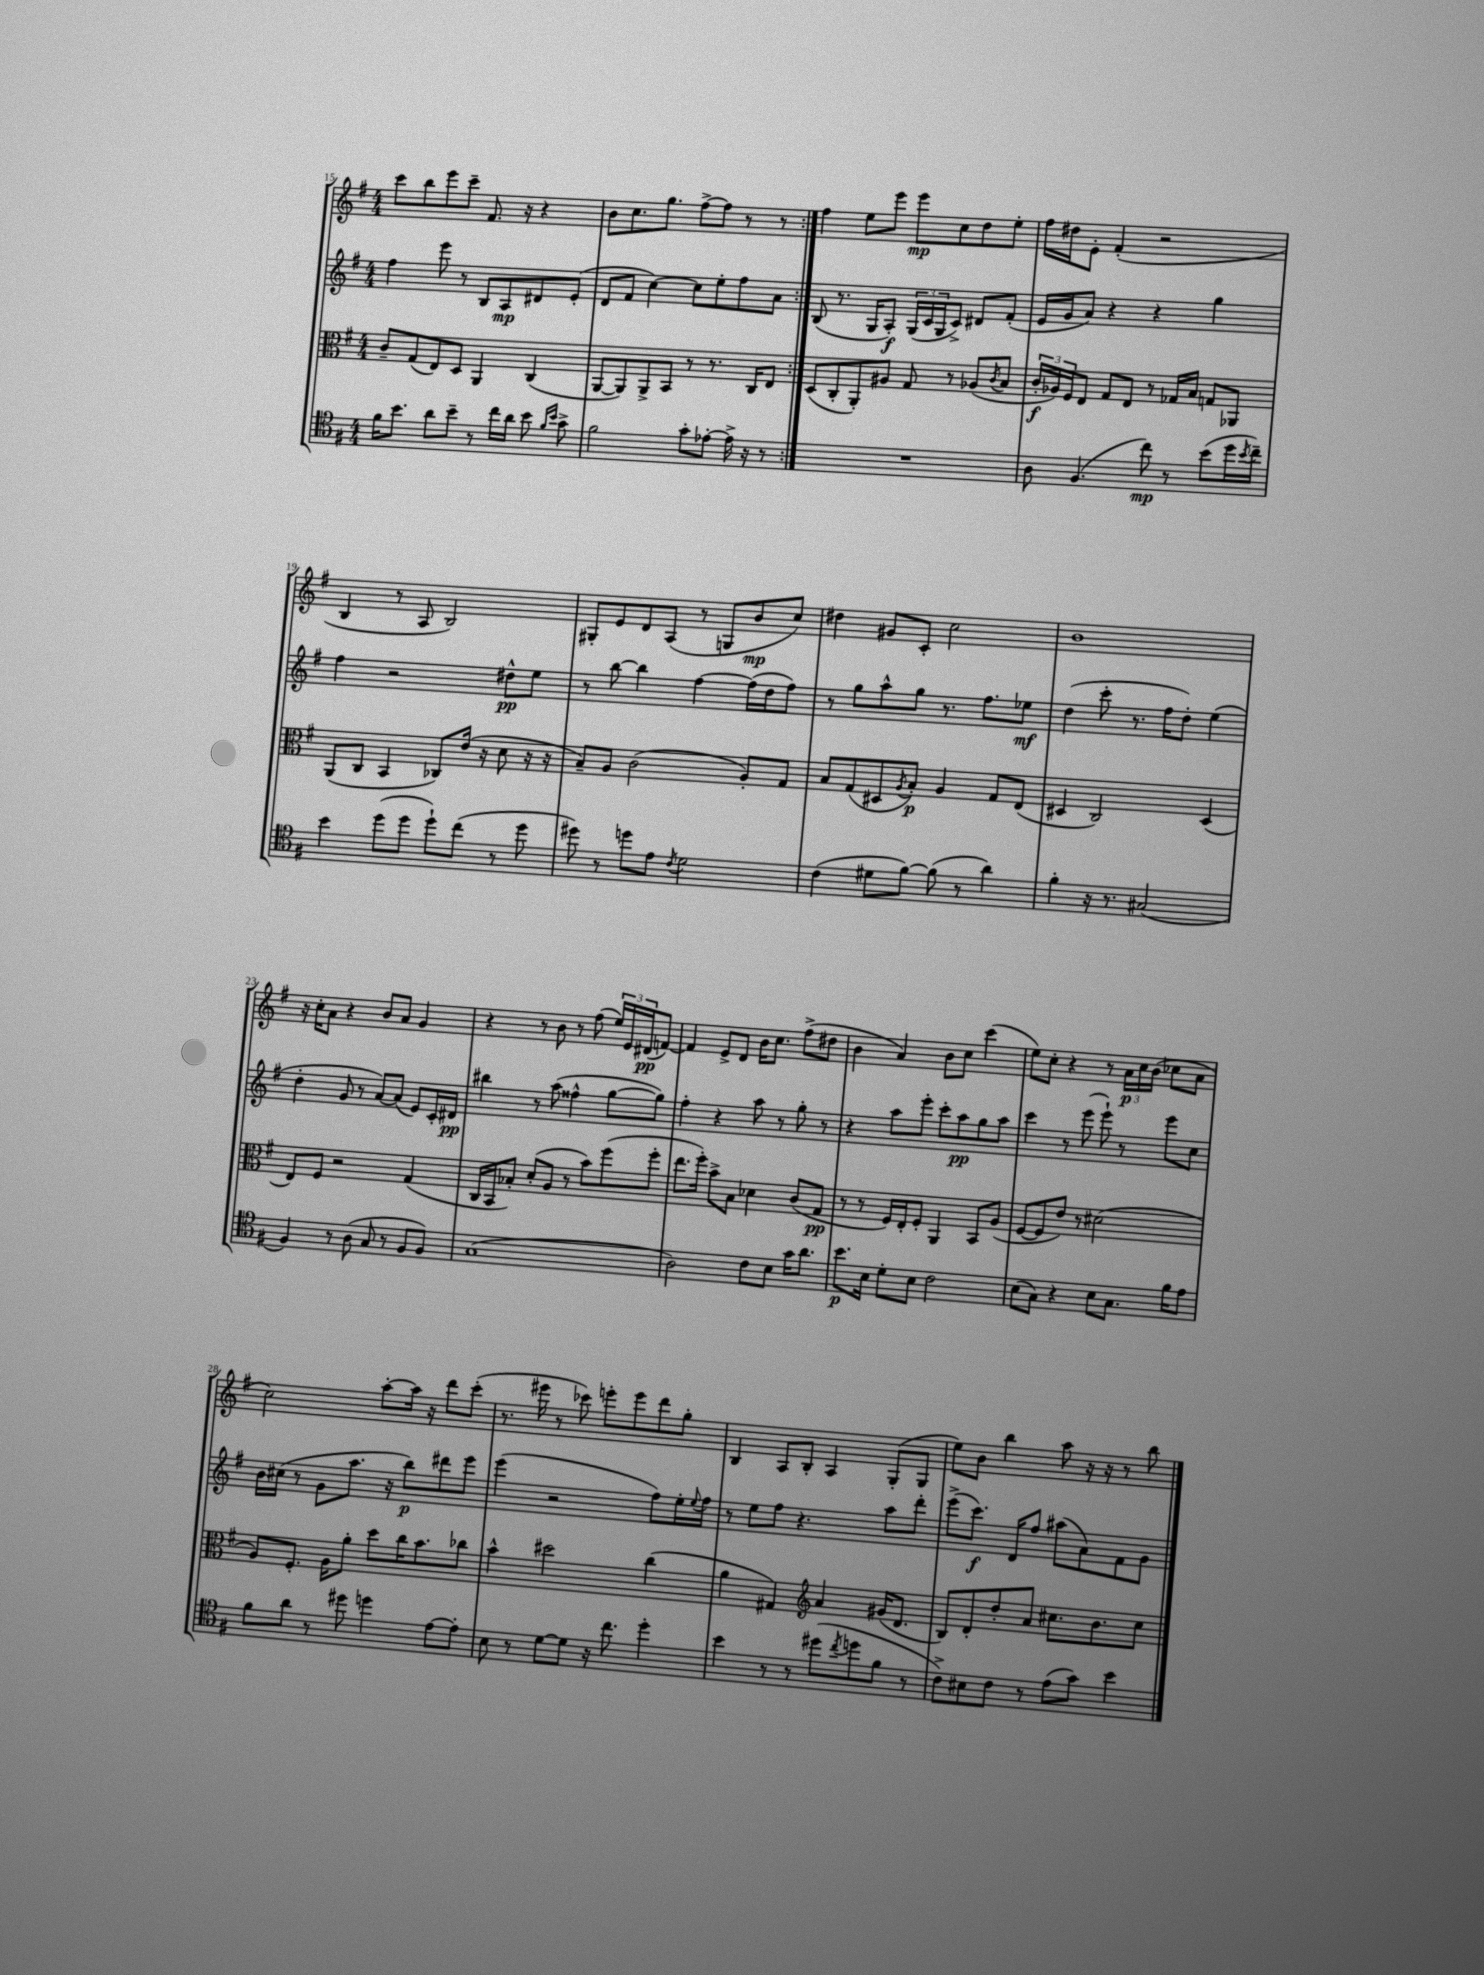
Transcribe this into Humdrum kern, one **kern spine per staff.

**kern	**kern	**kern	**kern
*staff4	*staff3	*staff2	*staff1
*clefC4	*clefC3	*clefG2	*clefG2
*k[f#]	*k[f#]	*k[f#]	*k[f#]
*M4/4	*M4/4	*M4/4	*M4/4
16f#	8c~	4ff#	8ccc
8.b	.	.	.
.	(8G	.	8bb
8a	8E)	8eee	8eee
8b~	8D	8r	8ccc~
8r	4AA	8B	8.f#
16cc	.	8A	.
16a	.	.	16r
8b	(4C	8d#	4r
16qqf#	.	.	.
16qqb	.	.	.
8g^	.	(8e'	.
=	=	=	=
2f#	[8AA	8d	8b
.	8AA])	8f#	8.cc
.	8AA^	[4cc)	.
.	.	.	8.gg
.	8BB	.	.
8g'	8r	8cc]	[8ff#^
[8e-'	8.r	8ee'	8ff#]
16e-^]	.	8ff#	8r
16r	16C	.	.
8r	8E	8a	8r
=:|!	=:|!	=:|!	=:|!
1r	(8D	(8B	4ff#
.	8C'	8.r	.
.	8AA')	.	8ee
.	.	16G	.
.	8A#	8A')	8eee
.	8G	(24G	8eee
.	.	24c	.
.	.	24G	.
.	8r	8c^)	8cc
.	(8A-	8d#	8dd
.	8qc	.	.
.	8B	(8f#'	8ee'
=	=	=	=
8A	24c'	16e	16ff#
.	24A-)	.	.
.	.	16g	16dd#
.	24F#	.	.
(4.F#	8E	8a)	8e'
.	8G	4r	(4f#'
.	8E	.	.
8cc)	8r	4r	2r
8r	16G-	.	.
.	16B	.	.
(8b	8G	4gg	.
16dd	8AA-	.	.
8qb	.	.	.
16cc~)	.	.	.
=	=	=	=
4b	(8AA	4ff#	4B
.	8C	.	.
(8dd	4BB	2r	8r
8dd	.	.	8A
8dd`)	8C-)	.	2B)
(8cc	(16e	.	.
.	16r	.	.
8r	8d	8dd#^^	.
8dd	16r	8ee	.
.	16r	.	.
=	=	=	=
8dd#)	8B~)	8r	8G#'
8r	8A	[8bb	8e
8dd	(2c	4bb]	8d
8e	.	.	(8A
8qc	.	.	.
2d	.	[4ff#	8r
.	.	.	8G
.	8A')	(16ff#]	8b
.	.	16dd	.
.	8G	8ff#)	8cc)
=	=	=	=
(4c	8B	8r	4dd#
.	(8G	8gg	.
8d#	8D#	8aa^^	8g#
.	8qA	.	.
[8f#)	8B')	8gg	8c'
(8f#]	4A	8.r	2cc
8r	.	.	.
.	.	8.ff#	.
4a)	8G	.	.
.	(8E	8ee-	.
=	=	=	=
4f#'	4D#	(4dd	1b
16r	2C)	8ccc'	.
8.r	.	.	.
.	.	8.r	.
(2G#	.	.	.
.	.	16ff#	.
.	.	8dd')	.
.	(4D#	(4ee	.
=	=	=	=
4F#)	8E)	4dd'	16r
.	.	.	16cc'
.	8F#	.	8a
8r	2r	8g	4r
(8A	.	8r	.
8G	.	[8a)	8b
8r	.	(8a]	8a
8F#	(4G	8e)	4g
8F#)	.	16c'	.
.	.	16d#	.
=	=	=	=
(1G	16C	4bb#	4r
.	16BB	.	.
.	8B-')	.	.
.	(8d'	8r	8r
.	8A	(8aa	8b
.	8r	4ff##^^	8r
.	8b)	.	(8ff#
.	(8ff#	[8gg	24ee)
.	.	.	24e
.	.	.	(24d#
.	8ff#'	8gg])	[8f)
=	=	=	=
2A)	8.ee	4ff#'	4f]
.	16ff#')	.	.
.	8b^	4r	8e^
.	8B	.	8d
8c	4d-	8aa	16b
.	.	.	8.cc
8B	.	8r	.
16g	(8c	8gg'	(8ff#^
8.a	.	.	.
.	8G	8r	8dd#
=	=	=	=
8.b	8r	4r	4b
.	8r	.	.
16B	.	.	.
8d'	16F#)	8aa	4a)
.	16E'	.	.
8B	8F#'	8eee'	.
2c	4AA	8ccc'	8b
.	.	8aa	8cc
.	8BB	8gg	(4ccc
.	(8A	8aa	.
=	=	=	=
(8B	[8F#	4ccc	8ee)
8G)	8F#]	.	8cc'
4r	8e)	8r	4r
.	8r	(8eee	.
8B	(2d#	8eee`)	8r
8.G	.	8r	24a
.	.	.	24cc
.	.	.	(24b
.	.	8eee	8cc-
16f#	.	.	.
8e	.	8cc	8a
=	=	=	=
8f#	8A)	16b	2cc)
.	.	(16cc#	.
8a	8.F#'	8r	.
8r	.	8g	.
.	16A	.	.
8dd#	8a'	8.aa	.
4dd	8dd	.	[8aa'
.	.	16r	.
.	16cc	8bb)	16aa]
.	8.b	.	16r
[8e	.	8ddd#	8ddd
8e']	8cc-	8eee	(8ccc'
=	=	=	=
8B	4b^^	(4eee	8.r
8r	.	.	.
.	.	.	16eee#
[8d	2dd#	2r	8r
8d]	.	.	8ccc-)
16r	.	.	8eee'
8.cc	.	.	.
.	.	.	8eee
4dd'	(4cc	8ff#)	8ddd
.	.	16ee'	8gg'
.	.	8qqee	.
.	.	16ff#	.
=	=	=	=
4b	4a	8r	4B
.	.	8ee	.
8r	4G#)	8ff#	8A
8r	.	4.r	8B'
*	*clefG2	*	*
(8dd#	4a	.	4A
8qcc	.	.	.
8dd	.	.	.
8f#	(16g#	8aa	(8G'
.	8.d	.	.
8r	.	8ddd'	8G
=	=	=	=
8c^)	8B)	(8eee^	8ee)
8B#	8d'	8.ccc)	8b
8c	8dd'	.	4bb
.	.	16d	.
8r	8a	8ff#	.
(8e	8.cc#	(8aa#	8aa
8g)	.	8a)	16r
.	8.b	.	16r
4b	.	8f#	8r
.	8cc#	8g	8bb
==	==	==	==
*-	*-	*-	*-
